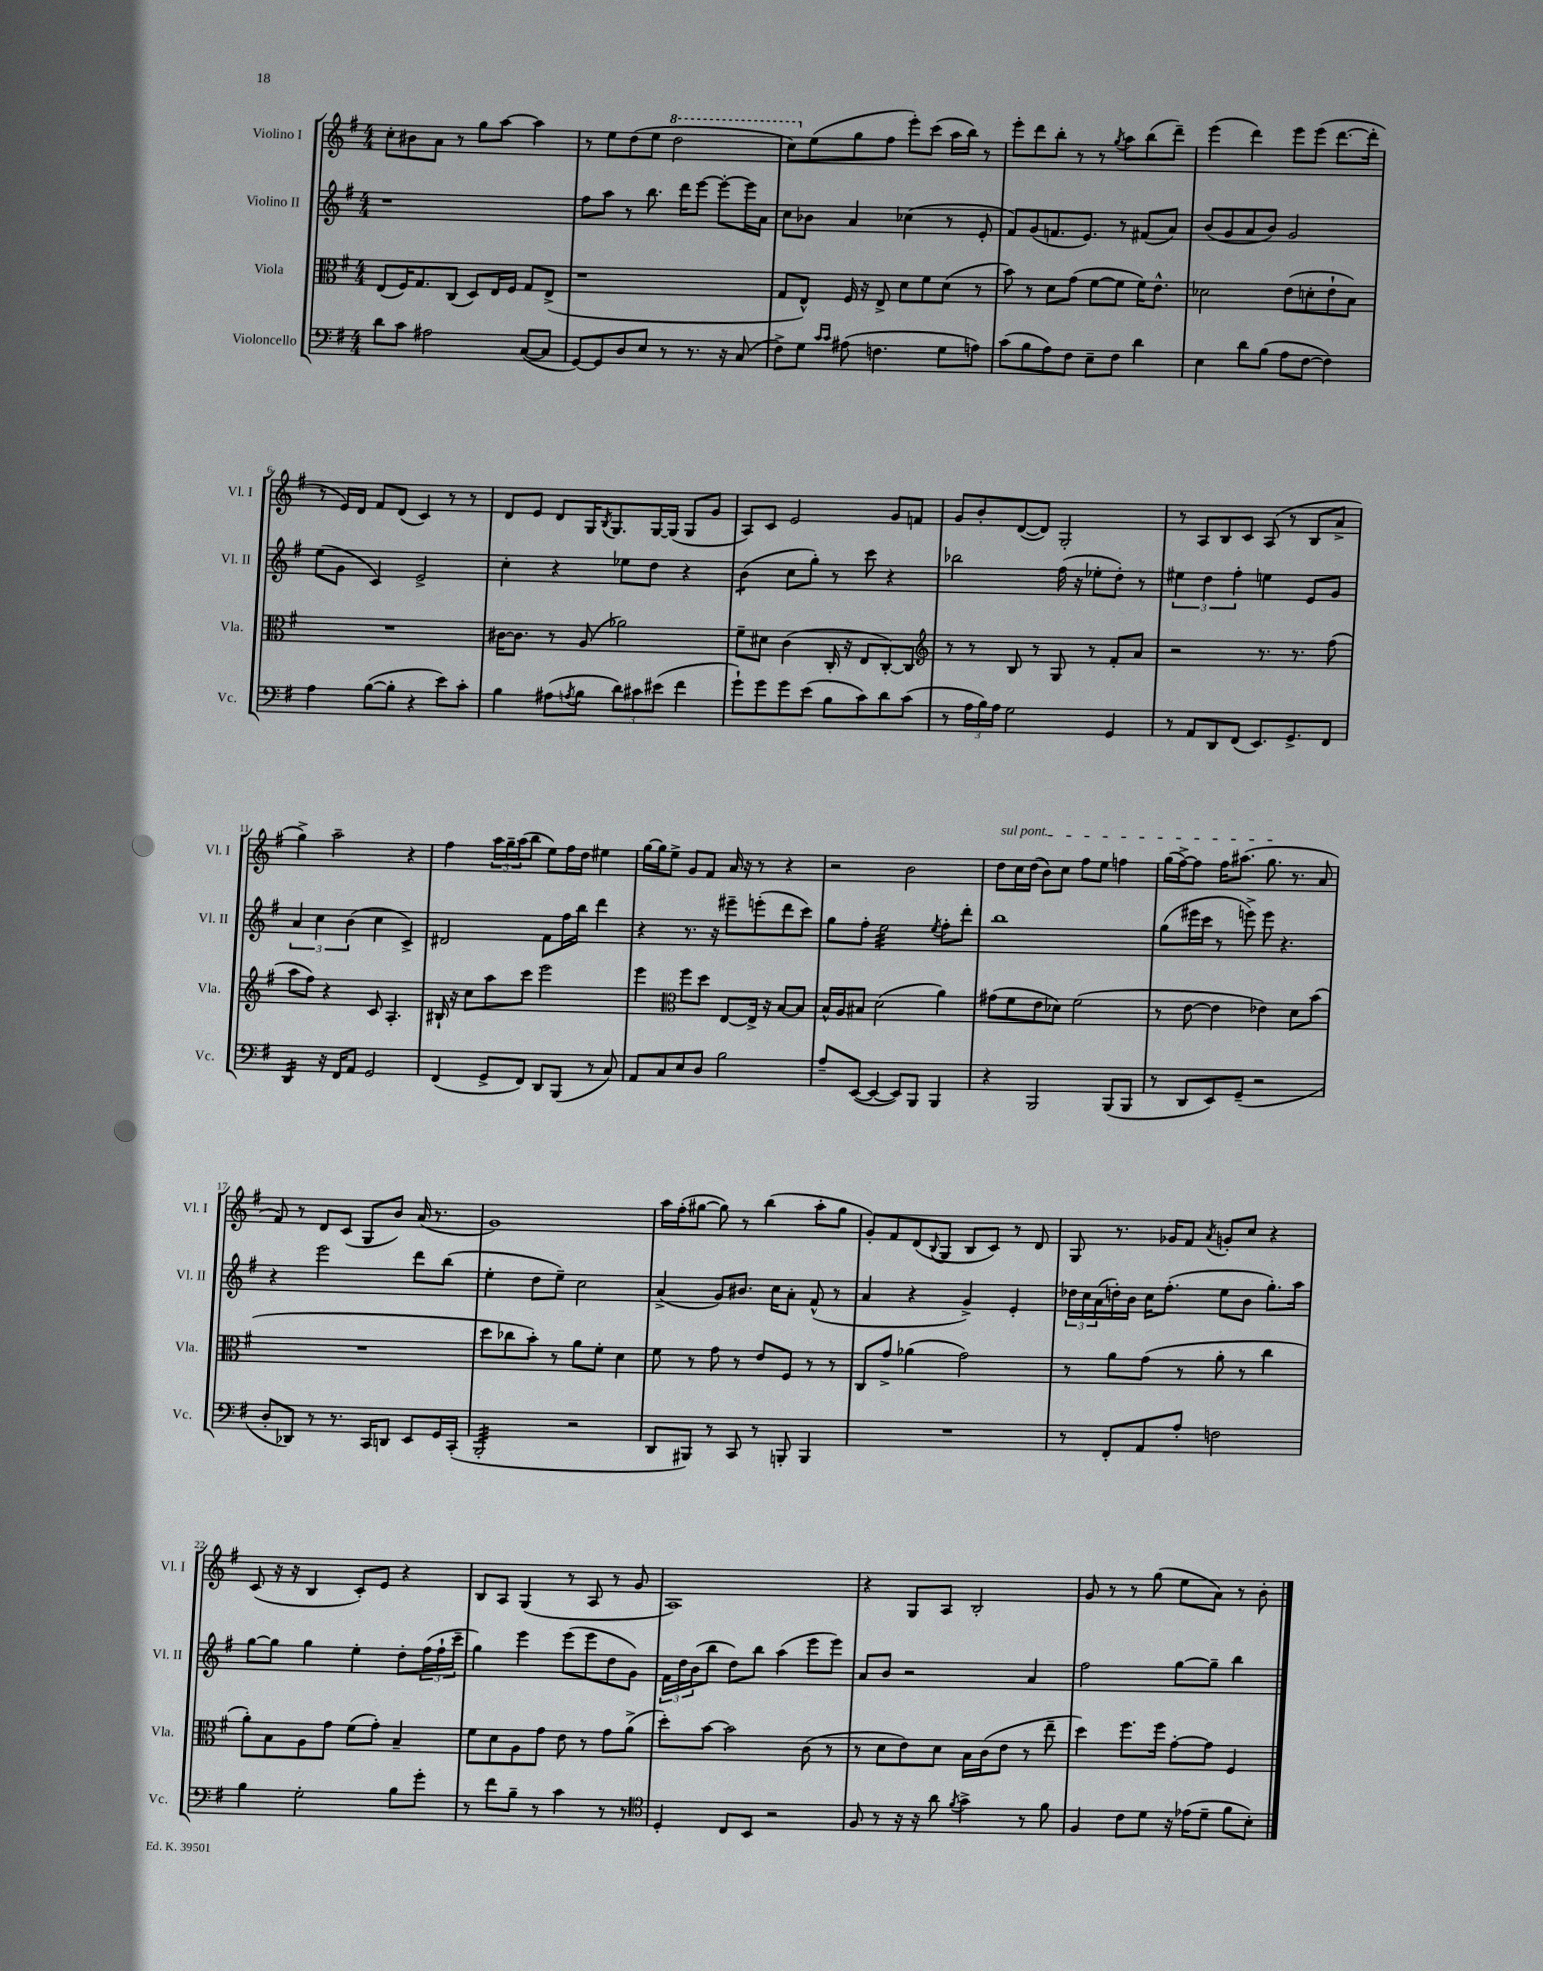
<<
\new StaffGroup <<
\new Staff = "s0" \with { instrumentName = "Violino I" shortInstrumentName = "Vl. I" } {
    \clef treble \key g \major \numericTimeSignature \time 4/4
    c''8-. bis'8 a'8 r8 g''8 a''8~ a''4 |
    r8 e''8 d''8( e''8 \ottava #1 d'''2 |
    c'''8) \ottava #0 e''8( g''8 fis''8 e'''8-.) c'''8( a''16 b''16) r8 |
    e'''8-. d'''8 b''8-. r8 r8 \acciaccatura { g''8 } a''8 b''8( d'''8--) |
    e'''4( d'''4) e'''8 e'''8( d'''8.~ d'''16-. |
    r8 e'16) d'16 fis'8 d'8( c'4) r8 r8 |
    d'8 e'8 d'8 g16 \acciaccatura { b8 } g8. g16~ g16( g8 g'8 |
    a8) c'8 e'2 g'8 f'8 |
    g'8 b'8-. d'8~( d'8) g2-. |
    r8 a8 b8 c'8 a8( r8 b8 a'8-> |
    g''4->) a''2-- r4 |
    fis''4 \tuplet 3/2 { a''16 g''16-- a''16( } b''8 e''8) fis''16 d''16 eis''4 |
    g''16~ g''16 e''8-> g'8 fis'8 a'16 r16 r8 r4 |
    r2 b'2 |
    \once \override TextSpanner.bound-details.left.text = \markup { \italic "sul pont." } d''8\startTextSpan c''16 d''16( b'8) c''8 fis''8 e''8 f''4 |
    g''16( fis''16~->) fis''8 fis''16 ais''8.( g''8.\stopTextSpan r8. a'8 |
    fis'8) r8 d'8 c'8( g8 b'8) a'16( r8. |
    g'1) |
    a''16 fis''16-.( gis''8~ gis''8) r8 b''4( a''8-. gis''8 |
    g'8-.) fis'8 d'8( \appoggiatura { b8 } g8 b8 c'8) r8 d'8 |
    g8 r8. ges'16 fis'8 \acciaccatura { a'8 } g'8-. c''8 r4 |
    c'8( r16 r16 b4 c'8-.) e'8 r4 |
    b8 a8 g4( r8 a8 r8 g'8 |
    a1) |
    r4 g8 a8 b2-. |
    g'8 r8 r8 g''8( e''8 a'8) r8 b'8-. \bar "|." |
}
\new Staff = "s1" \with { instrumentName = "Violino II" shortInstrumentName = "Vl. II" } {
    \clef treble \key g \major \numericTimeSignature \time 4/4
    r1 |
    fis''8 a''8 r8 b''8. d'''16 e'''8~ e'''8~-. e'''16 a'16 |
    c''8 bes'8 a'4 ces''4( r8 e'8-. |
    fis'8) g'8( f'8. e'8.) r8 fis'8( a'8) |
    b'8( g'8 a'8 b'8) g'2 |
    e''8( g'8 c'4) e'2-> |
    c''4-. r4 ees''8 d''8 r4 |
    b'4:8( c''8 g''8-.) r8 c'''8 r4 |
    bes''2 fis''16( r16 ees''8-. d''8-.) r8 |
    \tuplet 3/2 { eis''4 d''4 fis''4-. } e''4 e'8 g'8 |
    \tuplet 3/2 { a'4 c''4 b'4( } c''4 c'4->) |
    dis'2 fis'8 fis''16 b''16 d'''4 |
    r4 r8. r16 eis'''8-- e'''8-.( d'''8 c'''8) |
    g''8 fis''8-. e''2:32 \acciaccatura { e''8 } fis''8-. d'''8-. |
    b''1 |
    g''8( eis'''16 c'''16 r8 e'''8->) e'''8 r4. |
    r4 e'''2 d'''8 b''8( |
    e''4-. d''8 e''8--) c''2 |
    a'4->( g'8) bis'8. c''16 a'8-. fis'8-^( r8 |
    a'4 r4 g'4->) e'4-. |
    \tuplet 3/2 { des''16 c''16 a'16( } d''16-.) b'16 c''16 fis''8.-.( e''8 b'8 g''8.-.) a''16 |
    g''8~ g''8 g''4 e''4-. d''8-. \tuplet 3/2 { fis''16( fis''16-! c'''16-- } |
    g''4) e'''4 e'''8( e'''8 d''8 g'8) |
    \tuplet 3/2 { fis'16 d''16 b'16( } b''8 d''8) b''8 a''4( e'''8 e'''8) |
    a'8 b'8 r2 a'4 |
    fis''2 g''8~ g''8-- b''4 \bar "|." |
}
\new Staff = "s2" \with { instrumentName = "Viola" shortInstrumentName = "Vla." } {
    \clef alto \key g \major \numericTimeSignature \time 4/4
    e8( fis16) g8. c8( d8) e16 fis16 g8 e8->( |
    r1 |
    g8 e8-^) fis16 r16 e8-> d'8 fis'8 d'8( r8 |
    b'8) r8 d'8 g'8( fis'8~ fis'8 fis'16) e'8.-^ |
    des'2 e'8( d'8-. e'8-! b8) |
    R1 |
    cis'16~ cis'8. r8 a8( aes'2) |
    fis'8-- dis'8 c'4( c16-. r16 e8 c8~-.) c8 |
    \clef treble r8 r8 b8 r8 g8 r8 fis'8-. a'8 |
    r2 r8. r8. fis''8( |
    a''8 fis''8) r4 c'8 a4.-. |
    bis16-! r16 c''8 a''8 c'''8 e'''2 |
    e'''4 \clef alto fis''8 d''8 e8~ e16-> r16 b8~ b8 |
    b16-^ a16 bis8 d'2( a'4) |
    gis'8( fis'8 e'8 des'8) fis'2( |
    r8 e'8~ e'4 ees'4) d'8 b'8( |
    R1 |
    d''8 ces''8 b'8-.) r8 a'8 fis'8-. d'4 |
    fis'8 r8 g'8 r8 e'8 fis8 r8 r8 |
    c8 g'8-> aes'4( g'2) |
    r8 a'8 g'8( r8 a'8-. r8 c''4 |
    a'8-.) b8 a8 g'8 fis'8( g'8-.) b4-- |
    fis'8 d'8 a8 g'8 e'8 r8 g'8 a'8->( |
    d''8-.) b'8~ b'2 c'8( r8 |
    r8 d'8 e'8) d'8 b16 c'16( e'8 r8 e''8-- |
    d''4) fis''8. fis''16 g'8~-. g'8 fis4 \bar "|." |
}
\new Staff = "s3" \with { instrumentName = "Violoncello" shortInstrumentName = "Vc." } {
    \clef bass \key g \major \numericTimeSignature \time 4/4
    d'8 c'8 ais2 c8~( c8 |
    g,8~) g,8 d8 e8 r8 r8. r16 c8( |
    fis8->) g8 \grace { c'16 c'16 } ais8( f4. g8 a8) |
    c'8( b8 a8) fis8 e8-- fis8 d'4 |
    e4 d'8 b8( a8 fis8~ fis4) |
    a4 b8~( b8-. r4 e'8) c'8-. |
    b4 ais8( \acciaccatura { a8 } b8 \tuplet 3/2 { d'8) cis'8 eis'8( } fis'4 |
    g'8-!) g'8 g'8 e'8( b8 c'8) d'8 c'8( |
    r8 \tuplet 3/2 { a16 b16) a16 } g2 g,4 |
    r8 a,8 d,8 fis,8( e,8.) g,8.-> fis,8 |
    d,4:16 r16 fis,16 a,8 g,2 |
    fis,4( g,8-> fis,8) d,8 b,,8( r8 c8) |
    a,8 c8 e8 d8 b2 |
    a8-- e,8~( e,4~ e,8) b,,8 b,,4 |
    r4 b,,2 b,,8( b,,8 |
    r8 d,8 e,8) g,8--( r2 |
    d8-. des,8) r8 r8. c,16 d,8 e,8 g,16 c,16-.( |
    b,,2:32-. r2 |
    d,8 bis,,8) r8 c,8 r8 b,,8-. b,,4 |
    R1 |
    r8 fis,8-. a,8 a8-. f2 |
    b4 g2-. b8 g'8-. |
    r8 fis'8 b8-- r8 c'4 r8 r8 |
    \clef tenor d4-. c8 b,8 r2 |
    fis8 r8 r16 r16 a'8 \acciaccatura { fis'8 } g'4-> r8 fis'8 |
    fis4 c'8 d'8 r16 ees'16( d'8-- fis'8 b8-.) \bar "|." |
}
>>
>>
